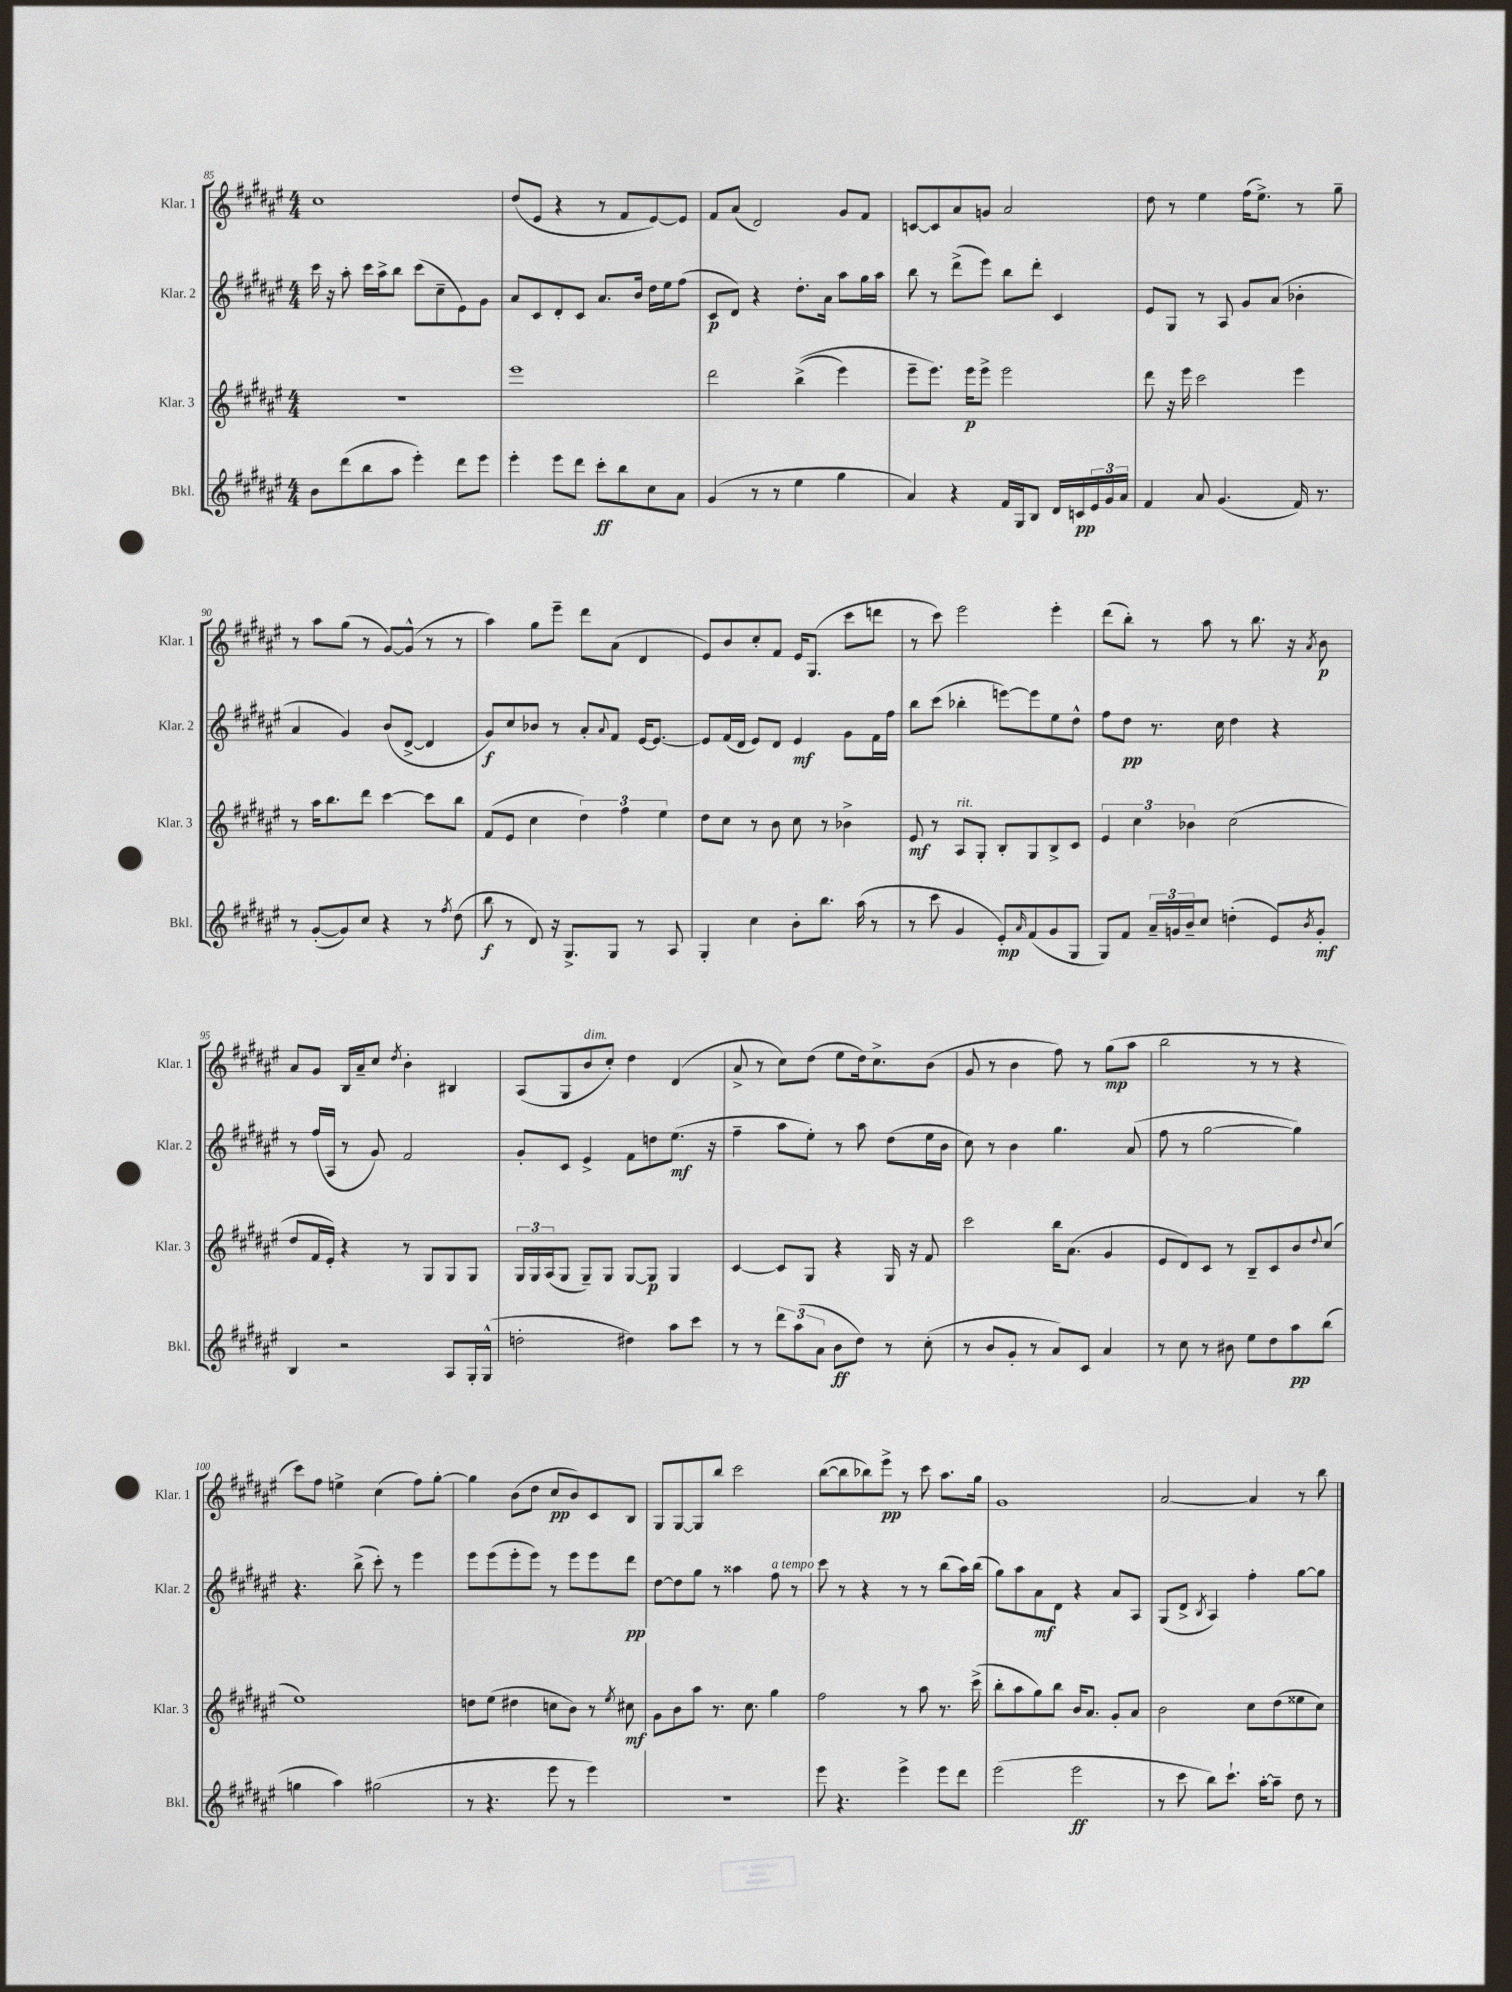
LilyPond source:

<<
\new StaffGroup <<
\new Staff = "s0" \with { instrumentName = "Klar. 1" shortInstrumentName = "Klar. 1" } {
    \clef treble \key fis \major \numericTimeSignature \time 4/4
    cis''1 |
    dis''8( eis'8 r4 r8 fis'8 eis'8~) eis'8 |
    fis'8 ais'8( dis'2) gis'8 fis'8 |
    c'8~ c'8 ais'8 g'8 ais'2 |
    dis''8 r8 eis''4 fis''16( eis''8.->) r8 gis''8-- |
    r8 ais''8 gis''8( r8 gis'8~) gis'8-^( r8 r8 |
    ais''4) gis''8 eis'''8-- dis'''8 ais'8( dis'4 |
    eis'8) b'8 cis''8-. fis'8 eis'16 gis8.( cis'''8 d'''8 |
    r8 cis'''8) eis'''2 eis'''4-. |
    dis'''8( b''8-.) r8 ais''8 r8 b''8. r16 \acciaccatura { ais'8 } b'8\p |
    ais'8 gis'8 b16 ais'16-- cis''8 \acciaccatura { dis''8 } b'4-. bis4 |
    ais8( gis8 b'8^\markup { \italic "dim." } cis''8-.) dis''4 dis'4( |
    ais'8-> r8 cis''8) dis''8( eis''8 dis''16) cis''8.-> b'8( |
    gis'8 r8 b'4 fis''8) r8 gis''8\mp( ais''8 |
    b''2 r8 r8 r4 |
    cis'''8) fis''8 e''4-> cis''4( fis''8) gis''8~-. |
    gis''4 b'8( dis''8 cis''8\pp b'8) cis'8 b8 |
    gis8 gis8~ gis8 b''8 cis'''2 |
    b''8~( b''8 bes''8) eis'''8->\pp r8 cis'''8 ais''8. gis''16 |
    gis'1 |
    ais'2~ ais'4 r8 b''8 \bar "|." |
}
\new Staff = "s1" \with { instrumentName = "Klar. 2" shortInstrumentName = "Klar. 2" } {
    \clef treble \key fis \major \numericTimeSignature \time 4/4
    cis'''16 r16 ais''8-. cis'''16 ais''16-> b''8 cis'''8( cis''8-- eis'8) gis'8 |
    ais'8 cis'8 dis'8-. cis'8 ais'8. b'16 dis''16 eis''16 fis''8( |
    cis'8\p dis'8) r4 dis''8.-. ais'16 ais''8 gis''16 ais''16 |
    b''8 r8 dis'''8->( eis'''8) b''8 dis'''8-. cis'4 |
    eis'8 gis8 r8 ais8 gis'8 ais'8( bes'4-. |
    ais'4 gis'4) b'8( dis'8~-> dis'4 |
    gis'8\f) cis''8 bes'8 r8 ais'8-. \appoggiatura { ais'8 } fis'8 eis'16~ eis'8.~ |
    eis'8 fis'16( dis'16 eis'8) dis'8 eis'4\mf gis'8 fis'16 fis''16 |
    b''8 cis'''8( bes''4-. e'''8~) e'''8 eis''8 dis''8-^ |
    fis''8 dis''8\pp r8. cis''16 dis''4 r4 |
    r8 fis''16( ais16 r8 gis'8) fis'2 |
    gis'8-. cis'8 eis'4-> fis'8 d''8 eis''8.\mf( r16 |
    fis''4-- ais''8 eis''8-.) r8 ais''8 dis''8( eis''16 b'16 |
    cis''8) r8 b'4 gis''4. ais'8( |
    fis''8 r8 gis''2~ gis''4) |
    r4. b''8->( cis'''8-.) r8 eis'''4 |
    eis'''8 eis'''8( eis'''8-. eis'''8) r8 eis'''8 eis'''8 dis'''8\pp |
    dis''8~ dis''8 gis''8 r8 aisis''4 fis''8^\markup { \italic "a tempo" } r8 |
    cis'''8 r8 r4 r8 r8 b''8( ais''16) b''16( |
    gis''8) ais''8 ais'8\mf dis'8 r4 ais'8 ais8 |
    gis8( dis'8-> \acciaccatura { b8 } ais4) fis''4-. gis''8~ gis''8 \bar "|." |
}
\new Staff = "s2" \with { instrumentName = "Klar. 3" shortInstrumentName = "Klar. 3" } {
    \clef treble \key fis \major \numericTimeSignature \time 4/4
    R1 |
    eis'''1 |
    dis'''2 b''4->(\( eis'''4) |
    eis'''8-- eis'''8.\) eis'''16\p eis'''8-> eis'''2 |
    dis'''8 r16 eis'''16 cis'''2 eis'''4 |
    r8 ais''16 b''8. dis'''8 cis'''4~ cis'''8 b''8 |
    fis'8( eis'8 cis''4 \tuplet 3/2 { dis''4) fis''4 eis''4 } |
    dis''8 cis''8 r8 b'8 cis''8 r8 bes'4-> |
    eis'8\mf r8 ais8^\markup { \italic "rit." } gis8-. b8-. gis8 b8-> cis'8 |
    \tuplet 3/2 { eis'4 cis''4 bes'4 } cis''2( |
    dis''8 fis'16 eis'16-.) r4 r8 gis8 gis8 gis8 |
    \tuplet 3/2 { gis16 gis16 ais16( } gis8 gis8--) gis8 gis8~ gis8\p gis4 |
    cis'4~ cis'8 gis8 r4 gis16 r16 fis'8 |
    cis'''2 b''16 ais'8.( gis'4 |
    eis'8 dis'8) cis'8 r8 b8-- cis'8 b'8 \appoggiatura { dis''8 } cis''8( |
    eis''1) |
    d''8 eis''8( dis''4 c''8 b'8) r8 \acciaccatura { eis''8 } cis''8\mf |
    gis'8 b'8 ais''8 r8. cis''8. gis''4 |
    fis''2 r8 ais''8 r8. cis'''16->( |
    b''8-. ais''8 gis''8) b''8 b'16 ais'8. gis'8-. ais'8 |
    b'2 cis''8 dis''8( eisis''8 cis''8) \bar "|." |
}
\new Staff = "s3" \with { instrumentName = "Bkl." shortInstrumentName = "Bkl." } {
    \clef treble \key fis \major \numericTimeSignature \time 4/4
    b'8 dis'''8( b''8 ais''8 eis'''4-.) dis'''8 eis'''8 |
    eis'''4-. eis'''8 dis'''8 cis'''8-.\ff b''8 cis''8 ais'8 |
    gis'4( r8 r8 eis''4 gis''4 |
    ais'4) r4 fis'16 gis16 b8 dis'16 c'16\pp \tuplet 3/2 { eis'16 gis'16 ais'16 } |
    fis'4 ais'8 gis'4.( fis'16) r8. |
    r8 gis'8~-.( gis'8) cis''8 r4 r8 \acciaccatura { fis''8 } dis''8( |
    b''8\f r8 dis'8) r16 gis8.-> gis8 r8 ais8 |
    gis4-. cis''4 b'8-. b''8. ais''16( r8 |
    r8 cis'''8 gis'4 eis'8-.\mp) \grace { ais'16 } fis'8( gis'8 gis8 |
    gis8) fis'8 \tuplet 3/2 { ais'16-- g'16 b'16-- } cis''8 d''4-.( eis'8) \acciaccatura { b'8 } g'8-.\mf |
    b4 r2 ais8 gis16-. gis16-^( |
    d''2-. dis''4) ais''8 cis'''8 |
    r8 r8 \tuplet 3/2 { dis'''8 ais''8( ais'8 } b'8\ff dis''8) r8 cis''8-.( |
    r8 b'8 gis'8-. r8 ais'8) cis'8 ais'4 |
    r8 cis''8 r8 bis'8 eis''8 dis''8 ais''8\pp b''8( |
    g''4 ais''4) gis''2( |
    r8 r4. eis'''8 r8 eis'''4) |
    R1 |
    eis'''8 r4. eis'''4-> eis'''8 dis'''8 |
    eis'''2( eis'''2\ff |
    r8 cis'''8 b''8) cis'''8.-! ais''16~-. ais''8-- dis''8 r8 \bar "|." |
}
>>
>>
\layout { \context { \Score currentBarNumber = #85 } }
